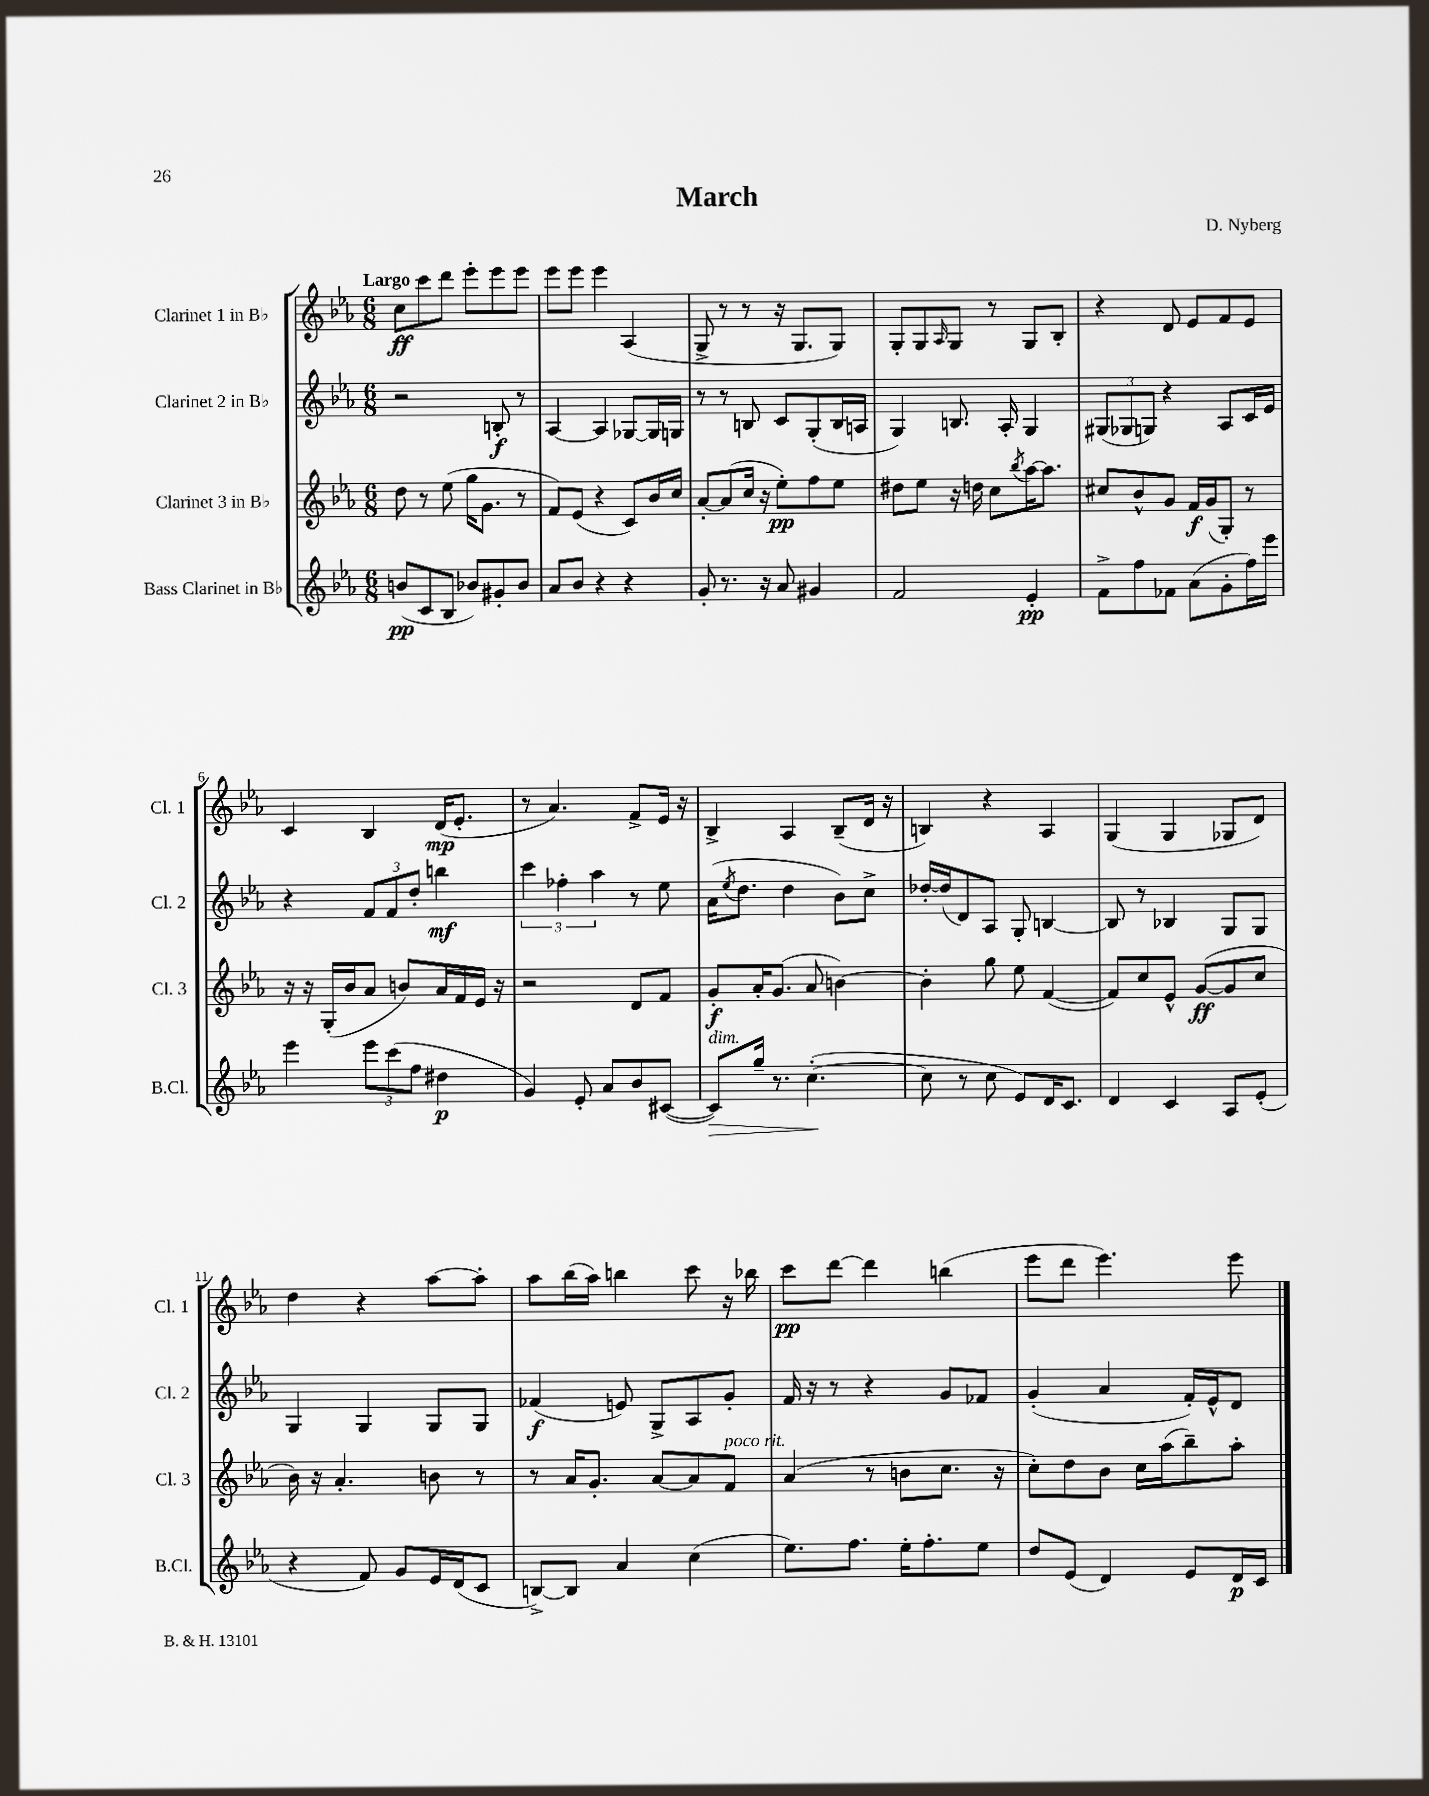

**kern	**kern	**kern	**kern
*staff4	*staff3	*staff2	*staff1
*clefG2	*clefG2	*clefG2	*clefG2
*k[b-e-a-]	*k[b-e-a-]	*k[b-e-a-]	*k[b-e-a-]
*M6/8	*M6/8	*M6/8	*M6/8
(8b	8dd	2r	8cc
8c	8r	.	8ccc
8B-	(8ee-	.	8ddd
8b-)	16gg	.	8eee-'
.	8.g	.	.
8g#'	.	8B'	8eee-
8b-	8r	8r	8eee-
=	=	=	=
8a-	8f)	[4A-	8eee-
8b-	(8e-	.	8eee-
4r	4r	4A-]	4eee-
4r	8c)	[8G-	(4A-
.	16b-	16G-]	.
.	16cc	16G	.
=	=	=	=
8g'	[8a-'	8r	8G^
8.r	(8a-]	8r	8r
.	16cc	8B	8r
16r	16r	.	.
8a-	8ee-')	8c	16r
.	.	.	8.G
4g#	8ff	(8G'	.
.	8ee-	16B	8G)
.	.	16A	.
=	=	=	=
2f	8dd#	4G)	8G'
.	8ee-	.	8G
.	.	.	16qqA-
.	16r	8.B	8G
.	16dd	.	.
.	8cc	.	8r
.	.	16A-'	.
.	8qbb-	.	.
4e-'	[16aa-	4G	8G
.	8.aa-]	.	.
.	.	.	8B-'
=	=	=	=
8f^	8cc#	(12G#	4r
.	.	12G-	.
8ff	8b-^^	.	.
.	.	12G)	.
8f-	8g	4r	8d
(8a-	16f	.	8e-
.	(16g	.	.
8g'	8G')	8A-	8f
16ff)	8r	16c	8e-
16eee-	.	16e-	.
=	=	=	=
4eee-	16r	4r	4c
.	16r	.	.
.	(16G'	.	.
.	16b-	.	.
12eee-	8a-	12f	4B-
(12ccc	.	12f	.
.	8b)	.	.
12ff	.	12dd'	.
4dd#	16a-	4bb	(16d
.	16f	.	8.e-'
.	16e-	.	.
.	16r	.	.
=	=	=	=
4g)	2r	6ccc	8r
.	.	.	4.a-)
.	.	6ff-'	.
8e-'	.	.	.
.	.	6aa-	.
8a-	.	.	.
8b-	8d	8r	8f^
([8c#	8f	8ee-	16e-
.	.	.	16r
=	=	=	=
8c#])	8g'	(16a-	4B-^
.	.	8qee-	.
.	.	8.dd	.
16gg~	16a-'	.	.
8.r	(8.g	.	.
.	.	4dd	4A-
([4.cc'	8a-	.	.
.	[4b)	8b-)	(8B-~
.	.	8cc^	16d
.	.	.	16r
=	=	=	=
8cc]	4b']	[16dd-'	4B)
.	.	(16dd-]	.
8r	.	8d)	.
8cc	8gg	8A-	4r
8e-)	8ee-	8G'	.
16d	([4f	[4B	4A-
8.c	.	.	.
=	=	=	=
4d	8f])	8B]	(4G
.	8cc	8r	.
4c	8e-^^	4B-	4G
.	([8g	.	.
8A-	8g]	8G	8G-
(8e-'	8cc	8G	8d)
=	=	=	=
4r	16b-)	4G	4dd
.	16r	.	.
.	4.a-'	.	.
8f)	.	4G	4r
8g	.	.	.
16e-	8b	8G	[8aa-
(16d	.	.	.
8c	8r	8G	8aa-']
=	=	=	=
[8B^)	8r	(4f-	8aa-
8B]	16a-	.	(16bb-
.	8.g'	.	16aa-)
4a-	.	8e)	4bb
.	[8a-	8G^	.
(4cc	8a-]	8A-	8ccc
.	8f	8g'	16r
.	.	.	16bb-
=	=	=	=
8.ee-)	(4a-	16f	8ccc
.	.	16r	.
.	.	8r	[8ddd
8.ff	.	.	.
.	8r	4r	4ddd]
16ee-'	8b	.	.
8.ff'	.	.	.
.	8.cc	8g	(4bb
8ee-	.	8f-	.
.	16r	.	.
=	=	=	=
8dd	8cc')	(4g'	8eee-
(8e-	8dd	.	8ddd
4d)	8b-	4a-	4.eee-)
.	16cc	.	.
.	(16aa-	.	.
8e-	8bb-~)	16f')	.
.	.	16e-^^	.
16d	8aa-'	8d	8eee-
16c	.	.	.
==	==	==	==
*-	*-	*-	*-
